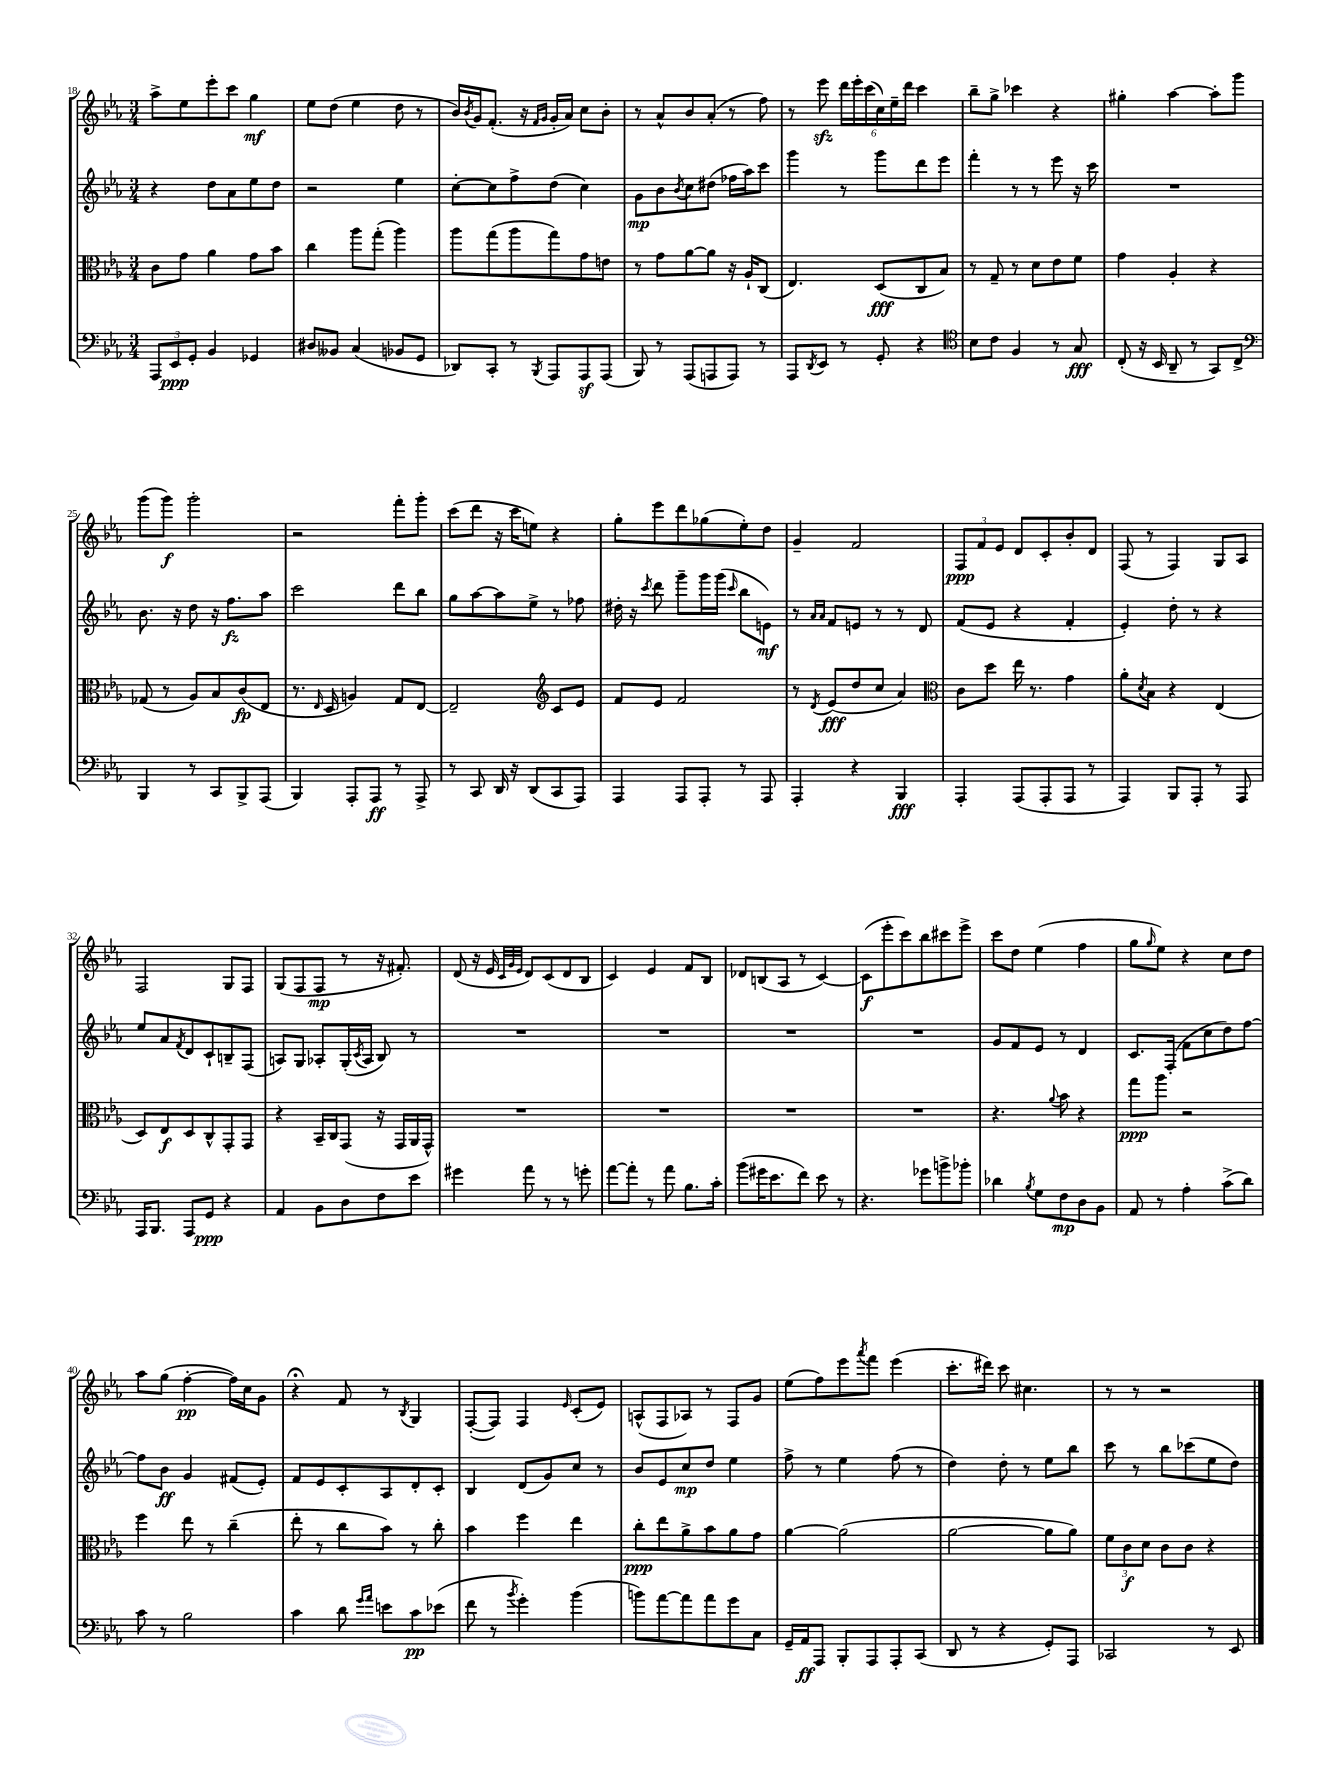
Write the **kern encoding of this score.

**kern	**dynam	**kern	**dynam	**kern	**dynam	**kern	**dynam
*part4	*part4	*part3	*part3	*part2	*part2	*part1	*part1
*staff4	*staff4	*staff3	*staff3	*staff2	*staff2	*staff1	*staff1
*clefF4	*	*clefC3	*	*clefG2	*	*clefG2	*
*k[b-e-a-]	*	*k[b-e-a-]	*	*k[b-e-a-]	*	*k[b-e-a-]	*
*M3/4	*	*M3/4	*	*M3/4	*	*M3/4	*
=18	=18	=18	=18	=18	=18	=18	=18
12AAA-/L	.	8c\L	.	4r	.	8aa-^\L	.
12EE-/	ppp	.	.	.	.	.	.
.	.	8g\J	.	.	.	8ee-\	.
12GG'/J	.	.	.	.	.	.	.
4BB-/	.	4a-\	.	8dd\L	.	8eee-'\	.
.	.	.	.	8a-\	.	8ccc\J	.
4GG-X/	.	8g\L	.	8ee-\	.	4gg\	mf
.	.	8b-\J	.	8dd\J	.	.	.
=19	=19	=19	=19	=19	=19	=19	=19
8D#X/L	.	4cc\	.	2r	.	8ee-\L	.
8BB--X/J	.	.	.	.	.	(8dd\J	.
(4C/	.	8aa-\L	.	.	.	4ee-\	.
.	.	(8gg'\J	.	.	.	.	.
8BB-X/L	.	4aa-\)	.	4ee-\	.	8dd\	.
8GG/J	.	.	.	.	.	8r	.
=20	=20	=20	=20	=20	=20	=20	=20
8DD-X/L)	.	8aa-\L	.	[8cc'\L	.	16b-/LL)	.
.	.	.	.	.	.	8qb-/	.
.	.	.	.	.	.	16g/J	.
8CC'/J	.	(8gg\	.	8cc\]	.	(8.f'/J	.
8r	.	8aa-\	.	8ff^\	.	.	.
.	.	.	.	.	.	16r	.
.	.	.	.	.	.	16qqf/LL	.
8qBBB-/	.	.	.	.	.	16qqg/JJ	.
8AAA-/L	.	8gg\)	.	(8dd\J	.	16g'/LL	.
.	.	.	.	.	.	16a-/JJ)	.
8AAA-z/	.	8g\	.	4cc\)	.	8cc\L	.
(8AAA-/J	.	8en\J	.	.	.	8b-'\J	.
=21	=21	=21	=21	=21	=21	=21	=21
8BBB-/)	.	8r	.	8g\L	mp	8r	.
8r	.	8g\L	.	8b-\	.	8a-^^/L	.
.	.	.	.	8qb-/	.	.	.
(8AAA-/L	.	[8a-\	.	8cc\	.	8b-/	.
8AAAn/	.	8a-\J]	.	(8dd#X\J	.	(8a-'/J	.
8AAA/J)	.	16r	.	16ff-X\LL	.	8r	.
.	.	16A-`/KL	.	16aa-\J)	.	.	.
8r	.	(8C/J	.	8ccc\J	.	8ff\)	.
=22	=22	=22	=22	=22	=22	=22	=22
8AAA-/L	.	4.E-/)	.	4ggg\	.	8r	.
8qDD/	.	.	.	.	.	.	.
8EE-/J	.	.	.	.	.	8eee-zz\	.
8r	.	.	.	8r	.	24ddd\LL	.
.	.	.	.	.	.	24eee-'\	.
.	.	.	.	.	.	(24ccc\	.
8GG'/	.	(8D/L	fff	8ggg\L	.	24cc\)	.
.	.	.	.	.	.	24ee-~\	.
.	.	.	.	.	.	24ddd\JJ	.
4r	.	8C/	.	8ddd\	.	4ccc\	.
.	.	8B-/J)	.	8eee-\J	.	.	.
=23	=23	=23	=23	=23	=23	=23	=23
*clefC4	*	*	*	*	*	*	*
8B-\L	.	8r	.	4fff'\	.	8bb-~\L	.
8c\J	.	8G~/	.	.	.	8gg^\J	.
4F/	.	8r	.	8r	.	4ccc-X\	.
.	.	8d\L	.	8r	.	.	.
8r	.	8e-\	.	8eee-\	.	4r	.
8G/	fff	8f\J	.	16r	.	.	.
.	.	.	.	16ccc\	.	.	.
=24	=24	=24	=24	=24	=24	=24	=24
(8C'/	.	4g\	.	2.r	.	4gg#X'\	.
16r	.	.	.	.	.	.	.
16BB-/	.	.	.	.	.	.	.
8AA-~/	.	4A-'/	.	.	.	[4aa-\	.
8r	.	.	.	.	.	.	.
8GG/L)	.	4r	.	.	.	8aa-'\L]	.
8C^/J	.	.	.	.	.	8ggg\J	.
!!LO:LB:g=z
=25	=25	=25	=25	=25	=25	=25	=25
*clefF4	*	*	*	*	*	*	*
4BBB-/	.	(8G-X/	.	8.b-\	.	(8ggg\L	.
.	.	8r	.	.	.	8ggg\J)	f
.	.	.	.	16r	.	.	.
8r	.	8A-/L)	.	8dd\	.	2ggg'\	.
8CC/L	.	8B-/	.	16r	.	.	.
.	.	.	.	8.ff\L	fz	.	.
8BBB-^/	.	(8c/	fp	.	.	.	.
(8AAA-/J	.	8E-/J	.	8aa-\J	.	.	.
=26	=26	=26	=26	=26	=26	=26	=26
4BBB-/)	.	8.r	.	2ccc\	.	2r	.
.	.	16qqE-/	.	.	.	.	.
.	.	16D/	.	.	.	.	.
8AAA-'/L	.	4An/)	.	.	.	.	.
8AAA-/J	ff	.	.	.	.	.	.
8r	.	8G/L	.	8ddd\L	.	8fff'\L	.
8AAA-^/	.	[8E-/J	.	8bb-\J	.	8ggg'\J	.
=27	=27	=27	=27	=27	=27	=27	=27
8r	.	2E-~/]	.	8gg\L	.	(8ccc\L	.
8CC/	.	.	.	[8aa-\	.	8ddd\J	.
16DD/	.	.	.	8aa-\]	.	16r	.
16r	.	.	.	.	.	16ccc\KL	.
(8DD/L	.	.	.	8ee-^\J	.	8een\J)	.
*	*	*clefG2	*	*	*	*	*
8CC/	.	8c/L	.	8r	.	4r	.
8AAA-/J)	.	8e-/J	.	8ff-X\	.	.	.
=28	=28	=28	=28	=28	=28	=28	=28
4AAA-/	.	8f/L	.	16dd#X'\	.	8gg'\L	.
.	.	.	.	16r	.	.	.
.	.	.	.	8qccc/	.	.	.
.	.	8e-/J	.	8ddd\	.	8eee-\	.
8AAA-/L	.	2f/	.	8ggg~\L	.	8ddd\	.
8AAA-'/J	.	.	.	16ggg\L	.	(8gg-X\	.
.	.	.	.	(16ggg\JJ	.	.	.
.	.	.	.	16qqccc/	.	.	.
8r	.	.	.	8bb-\L	.	8ee-'\)	.
8AAA-/	.	.	.	8en\J)	mf	8dd\J	.
=29	=29	=29	=29	=29	=29	=29	=29
4AAA-'/	.	8r	.	8r	.	4g~/	.
.	.	.	.	16qqa-/LL	.	.	.
.	.	8qd/	.	16qqa-/JJ	.	.	.
.	.	(8e-/L	fff	8f/L	.	.	.
4r	.	8dd/	.	8en/J	.	2f/	.
.	.	8cc/J	.	8r	.	.	.
4BBB-/	fff	4a-/)	.	8r	.	.	.
.	.	.	.	8d/	.	.	.
=30	=30	=30	=30	=30	=30	=30	=30
*	*	*clefC3	*	*	*	*	*
4AAA-'/	.	8c\L	.	(8f/L	.	12F/L	ppp
.	.	.	.	.	.	12f/	.
.	.	8dd\J	.	8e-/J	.	.	.
.	.	.	.	.	.	12e-/J	.
(8AAA-/L	.	16ee-\	.	4r	.	8d/L	.
.	.	8.r	.	.	.	.	.
8AAA-'/	.	.	.	.	.	8c'/	.
8AAA-/J	.	4g\	.	4f'/	.	8b-'/	.
8r	.	.	.	.	.	8d/J	.
=31	=31	=31	=31	=31	=31	=31	=31
4AAA-/)	.	8a-'\L	.	4e-'/)	.	(8F/	.
.	.	8qd/	.	.	.	.	.
.	.	8B-\J	.	.	.	8r	.
8BBB-/L	.	4r	.	8dd'\	.	4F/)	.
8AAA-'/J	.	.	.	8r	.	.	.
8r	.	(4E-/	.	4r	.	8G/L	.
8AAA-/	.	.	.	.	.	8A-/J	.
!!LO:LB:g=z
=32	=32	=32	=32	=32	=32	=32	=32
16AAA-/KL	.	8D/L)	.	8ee-/L	.	2F/	.
8.BBB-/J	.	.	.	.	.	.	.
.	.	8E-/	f	8a-/	.	.	.
.	.	.	.	8qf/	.	.	.
8AAA-/L	.	8D/	.	8d/	.	.	.
8GG/J	ppp	8C^^/	.	8c`/	.	.	.
4r	.	8GG'/	.	8Bn~/	.	8G/L	.
.	.	8GG/J	.	(8F/J	.	8F/J	.
=33	=33	=33	=33	=33	=33	=33	=33
4AA-/	.	4r	.	8An/L)	.	(8G/L	.
.	.	.	.	8G/J	.	8F/	.
8BB-\L	.	16BB-~/LL	.	8A-X'/L	.	8F/J	mp
.	.	16C/J	.	.	.	.	.
8D\	.	(8GG/J	.	(16G'/L	.	8r	.
.	.	.	.	8qc/	.	.	.
.	.	.	.	16A-/JJ	.	.	.
8F\	.	16r	.	8B-/)	.	16r	.
.	.	16GG/LL	.	.	.	8.f#X'/)	.
8e-\J	.	16AA-/	.	8r	.	.	.
.	.	16GG^^/JJ)	.	.	.	.	.
=34	=34	=34	=34	=34	=34	=34	=34
4g#X\	.	2.r	.	2.r	.	(8d/	.
.	.	.	.	.	.	16r	.
.	.	.	.	.	.	16e-/	.
.	.	.	.	.	.	32qqc/LLL	.
.	.	.	.	.	.	32qqg/	.
.	.	.	.	.	.	32qqe-/JJJ	.
8a-\	.	.	.	.	.	8d/L)	.
8r	.	.	.	.	.	(8c/	.
8r	.	.	.	.	.	8d/	.
8gn'\	.	.	.	.	.	8B-/J	.
=35	=35	=35	=35	=35	=35	=35	=35
[8a-\L	.	2.r	.	2.r	.	4c/)	.
8a-'\J]	.	.	.	.	.	.	.
8r	.	.	.	.	.	4e-/	.
8a-\	.	.	.	.	.	.	.
8.B-\L	.	.	.	.	.	8f/L	.
.	.	.	.	.	.	8B-/J	.
16c'\Jk	.	.	.	.	.	.	.
=36	=36	=36	=36	=36	=36	=36	=36
(8b-\L	.	2.r	.	2.r	.	8d-X/L	.
16g#X\K	.	.	.	.	.	(8Bn/	.
8.e-\	.	.	.	.	.	.	.
.	.	.	.	.	.	8A-/J	.
8f\J)	.	.	.	.	.	8r	.
8e-\	.	.	.	.	.	[4c/)	.
8r	.	.	.	.	.	.	.
=37	=37	=37	=37	=37	=37	=37	=37
4.r	.	2.r	.	2.r	.	(8c\L]	f
.	.	.	.	.	.	8eee-'\	.
.	.	.	.	.	.	8ccc\)	.
8g-X\L	.	.	.	.	.	8bb-\	.
8bn^\	.	.	.	.	.	8ccc#X\	.
8b-X'\J	.	.	.	.	.	8eee-^\J	.
=38	=38	=38	=38	=38	=38	=38	=38
4d-X\	.	4.r	.	8g/L	.	8ccc\L	.
.	.	.	.	8f/	.	8dd\J	.
8qB-/	.	.	.	.	.	.	.
8G\L	.	.	.	8e-/J	.	(4ee-\	.
.	.	8qqa-/	.	.	.	.	.
8F\	mp	8b-\	.	8r	.	.	.
8D\	.	4r	.	4d/	.	4ff\	.
8BB-\J	.	.	.	.	.	.	.
=39	=39	=39	=39	=39	=39	=39	=39
8AA-/	.	8gg\L	ppp	8.c/L	.	8gg\L	.
.	.	.	.	.	.	16qqgg/	.
8r	.	8aa-\J	.	.	.	8ee-\J)	.
.	.	.	.	(16F'/Jk	.	.	.
4A-'\	.	2r	.	8f\L	.	4r	.
.	.	.	.	8cc\	.	.	.
(8c^\L	.	.	.	8dd\)	.	8cc\L	.
8d\J)	.	.	.	[8ff\J	.	8dd\J	.
!!LO:LB:g=z
=40	=40	=40	=40	=40	=40	=40	=40
8c\	.	4ff\	.	8ff\L]	.	8aa-\L	.
8r	.	.	.	8b-\J	ff	(8gg\J	.
2B-\	.	8ee-\	.	4g/	.	[4ff'\	pp
.	.	8r	.	.	.	.	.
.	.	(4cc~\	.	(8f#X/L	.	16ff\LL])	.
.	.	.	.	.	.	16cc\J	.
.	.	.	.	8e-'/J)	.	8g\J	.
=41	=41	=41	=41	=41	=41	=41	=41
4c\	.	8ee-'\	.	8f/L	.	4r;<	.
.	.	8r	.	8e-/	.	.	.
8d\	.	8cc\L	.	8c'/	.	8f/	.
16qqg/LL	.	.	.	.	.	.	.
16qqa-/JJ	.	.	.	.	.	.	.
8en\L	.	8b-\J)	.	8A-/	.	8r	.
.	.	.	.	.	.	8qB-/	.
8c\	pp	8r	.	8d'/	.	4G/	.
(8e-X\J	.	8cc'\	.	8c'/J	.	.	.
=42	=42	=42	=42	=42	=42	=42	=42
8f\	.	4b-\	.	4B-/	.	([8F'/L	.
8r	.	.	.	.	.	8F/J])	.
8qb-/	.	.	.	.	.	.	.
4g'\)	.	4ff\	.	(8d/L	.	4F/	.
.	.	.	.	8g/)	.	.	.
.	.	.	.	.	.	16qqe-/	.
(4b-\	.	4ee-\	.	8cc/J	.	(8c'/L	.
.	.	.	.	8r	.	8e-/J)	.
=43	=43	=43	=43	=43	=43	=43	=43
8bn\L)	.	8cc'\L	ppp	8b-/L	.	(8An^^/L	.
[8a-\	.	8ee-\	.	8e-/	.	8F/	.
8a-\]	.	8a-^\	.	8cc/	mp	8A-X/J)	.
8a-\	.	8b-\	.	8dd/J	.	8r	.
8g\	.	8a-\	.	4ee-\	.	8F/L	.
8C\J	.	8g\J	.	.	.	8g/J	.
=44	=44	=44	=44	=44	=44	=44	=44
16GG~/LL	.	[4a-\	.	8ff^\	.	(8ee-\L	.
16AA-/J	ff	.	.	.	.	.	.
8AAA-/J	.	.	.	8r	.	8ff\)	.
8BBB-'/L	.	(2a-\]	.	4ee-\	.	8eee-\	.
.	.	.	.	.	.	8qaaa-/	.
8AAA-/	.	.	.	.	.	8fff\J	.
8AAA-'/	.	.	.	(8ff\	.	(4eee-\	.
(8CC/J	.	.	.	8r	.	.	.
=45	=45	=45	=45	=45	=45	=45	=45
8DD/	.	[2a-\	.	4dd\)	.	8.ccc'\L	.
8r	.	.	.	.	.	.	.
.	.	.	.	.	.	16ddd#X\Jk)	.
4r	.	.	.	8dd'\	.	8ccc\	.
.	.	.	.	8r	.	4.cc#X\	.
8GG'/L)	.	8a-\L]	.	8ee-\L	.	.	.
8AAA-/J	.	8a-\J)	.	8bb-\J	.	.	.
=46	=46	=46	=46	=46	=46	=46	=46
2CC-X/	.	12f\L	.	8ccc\	.	8r	.
.	.	12c\	f	.	.	.	.
.	.	.	.	8r	.	8r	.
.	.	12d\J	.	.	.	.	.
.	.	8c\L	.	8bb-\L	.	2r	.
.	.	8c\J	.	(8ccc-X\	.	.	.
8r	.	4r	.	8ee-\	.	.	.
8EE-/	.	.	.	8dd\J)	.	.	.
==	==	==	==	==	==	==	==
*-	*-	*-	*-	*-	*-	*-	*-
